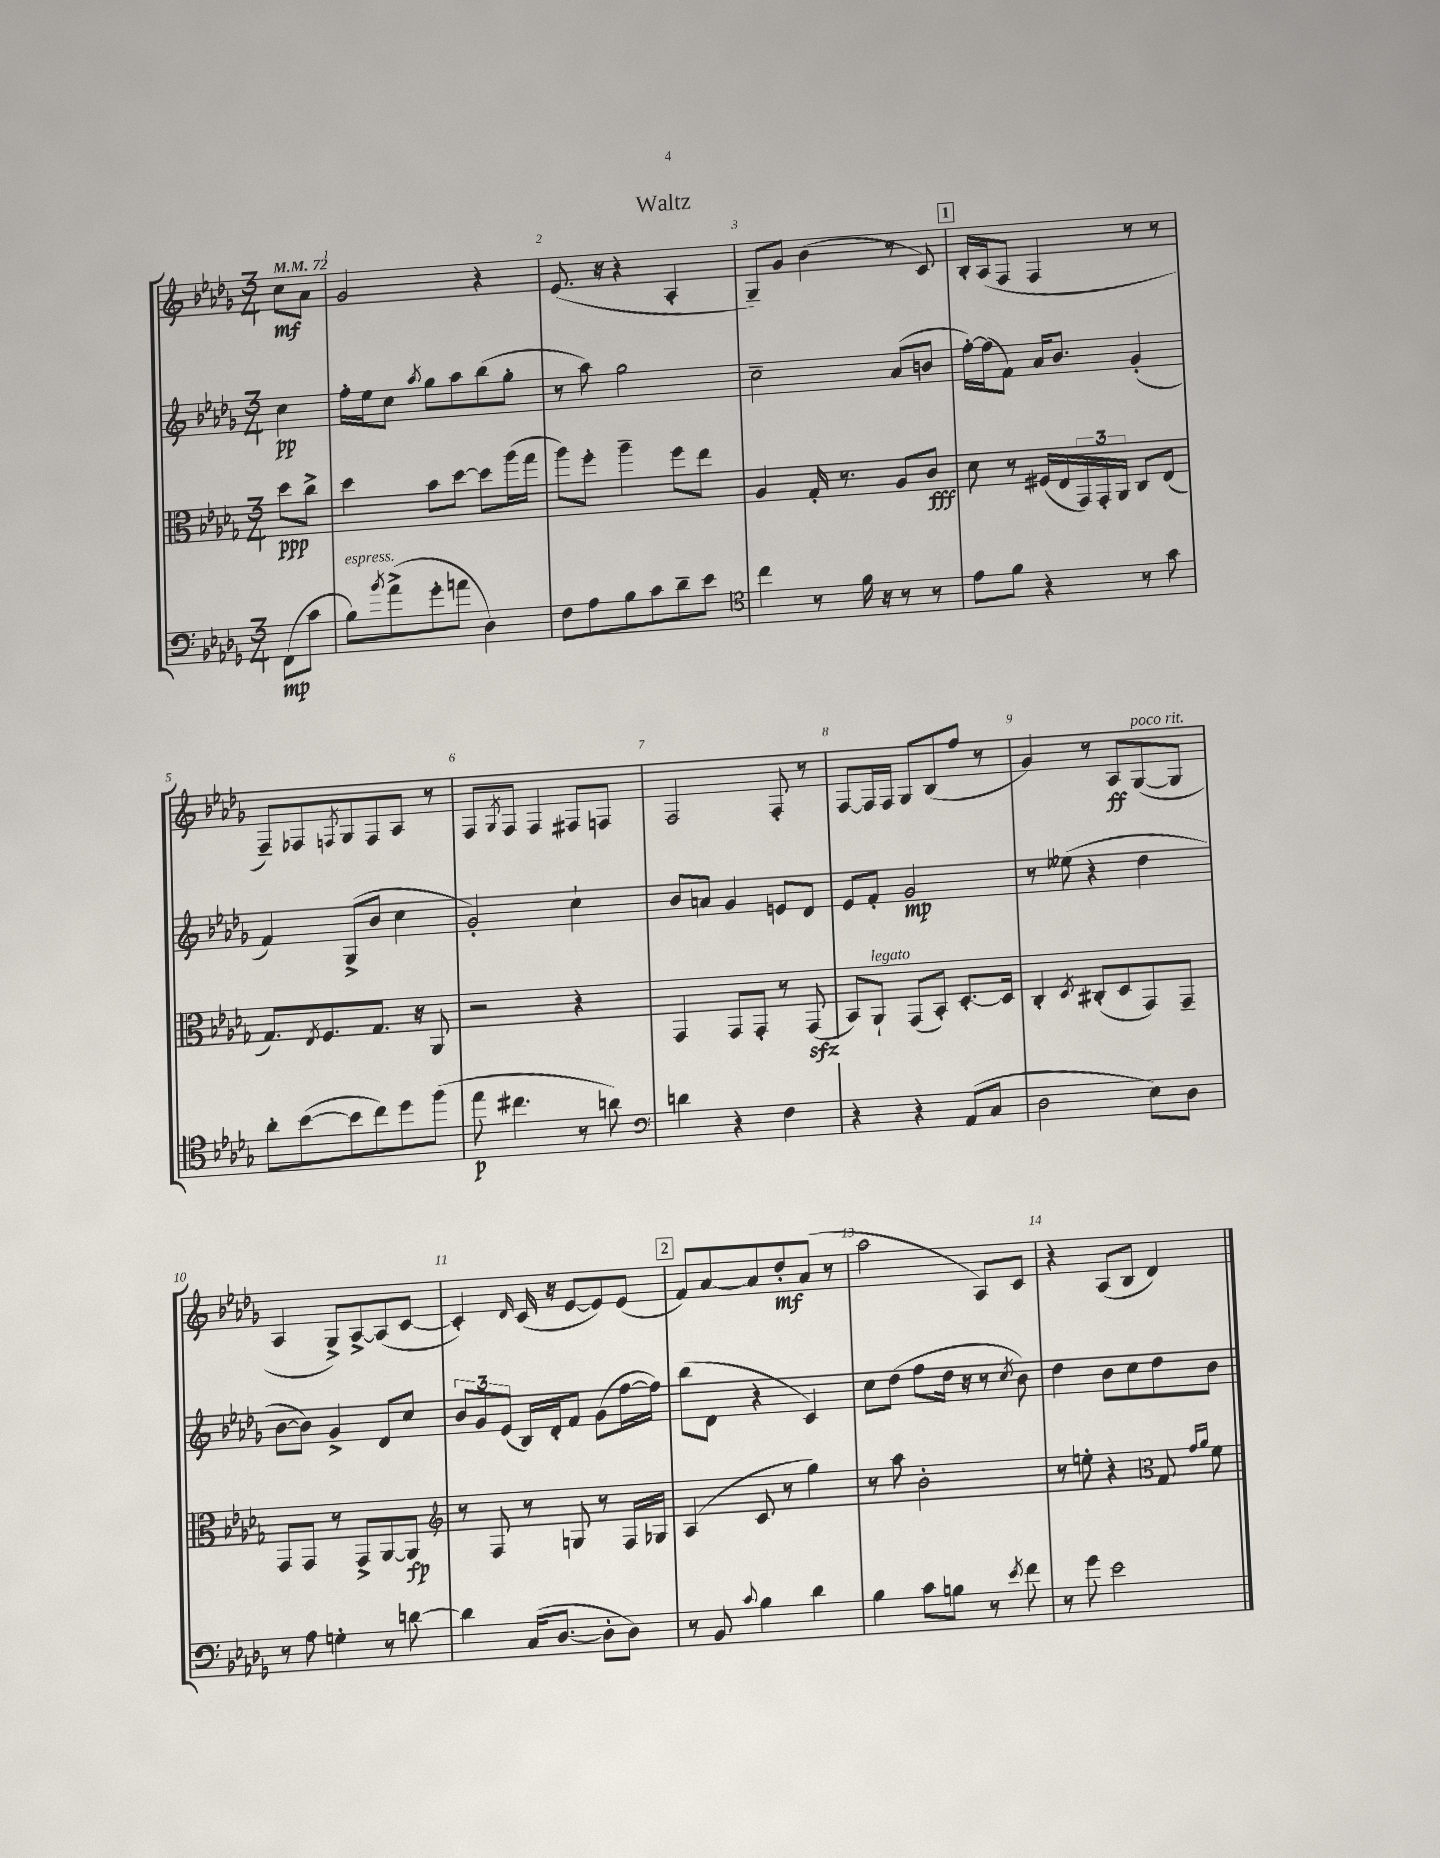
\header { title = "Waltz" }
<<
\new StaffGroup <<
\new Staff = "s0" {
    \clef treble \key des \major \numericTimeSignature \time 3/4 \partial 4 \tempo 4 = 72
    c''8\mf aes'8 |
    ges'2 r4 |
    ees'8.( r16 r4 aes4-. |
    ges8--) ges'8 bes'4( r8 c'8) |
    \mark \markup { \box "1" } bes16-. aes16( f8 f4 r8 r8 |
    f8--) fes8 \acciaccatura { f8 } ges8 f8 aes8 r8 |
    f8 \acciaccatura { ges8 } f8 f4 fis8 f8 |
    f2 f8-. r8 |
    f8~ f16 f16 ges8 bes8( f''8 r8 |
    ges'4) r8 aes8\ff ges8~^\markup { \italic "poco rit." }( ges8 |
    aes4 ges8->) aes8~-> aes8( c'8~ |
    c'4-.) \grace { des'16 } c'16( r16 ees'8~ ees'8) ees'8( |
    \mark \markup { \box "2" } f'8) aes'8~ aes'8 des''8-.\mf aes'8( r8 |
    aes''2 aes8) c'8 |
    r4 aes8( bes8 des'4) \bar "|." |
}
\new Staff = "s1" {
    \clef treble \key des \major \numericTimeSignature \time 3/4 \partial 4
    c''4\pp |
    f''16-. ees''16 c''8 \acciaccatura { aes''8 } ges''8 aes''8 bes''8( ges''8-. |
    r8 aes''8) ges''2 |
    c''2-- aes'8( b'8 |
    \mark \markup { \box "1" } f''16~-.) f''16( f'8) aes'16 bes'8. ges'4-.( |
    f'4) ges8->( bes'8 c''4 |
    ges'2-.) c''4-! |
    bes'8 a'8 ges'4 e'8 des'8 |
    ees'8 f'8-. ges'2\mp |
    r8 eeses''8( r4 des''4 |
    bes'8~ bes'8) ges'4-> des'8 c''8 |
    \tuplet 3/2 { bes'8 ges'8 ees'8( } bes16) des'16-. f'8 ges'8( f''16~ f''16) |
    \mark \markup { \box "2" } bes''8( des'8 r4 c'4) |
    c''8 des''8( f''8 des''16 r16 r8 \acciaccatura { c''8 } bes'8) |
    des''4 bes'8 c''8 des''8 bes'8 \bar "|." |
}
\new Staff = "s2" {
    \clef alto \key des \major \numericTimeSignature \time 3/4 \partial 4
    des''8\ppp c''8-> |
    des''4 bes'8 des''8~ des''8 aes''16( ges''16 |
    aes''8) f''8-. aes''4-- f''8 ees''8 |
    aes4 ges16-. r8. aes8 c'8\fff |
    \mark \markup { \box "1" } des'8 r8 fis16( ees16 \tuplet 3/2 { ges,16) ges,16-. aes,16 } c8 ees8( |
    ges8.) \acciaccatura { ees8 } f8. ges8. r16 aes,8 |
    r2 r4 |
    ges,4 ges,8 ges,8-. r8 ges,8\sfz( |
    bes,8) aes,8-!^\markup { \italic "legato" } ges,8( bes,8-.) des8.~-. des16 |
    c4-. \acciaccatura { des8 } cis8-.( des8 ges,8) ges,8-- |
    ges,8 ges,8 r8 ges,8-> aes,8~ aes,8\fp |
    \clef treble r8 f8 r8 g8 r8 f16 ges16 |
    \mark \markup { \box "2" } aes4( c'8 r8 ges''4) |
    r8 aes''8 bes'2-. |
    r8 e''8-. r4 \clef alto ges8 \grace { ges'16 aes'16 } f'8 \bar "|." |
}
\new Staff = "s3" {
    \clef bass \key des \major \numericTimeSignature \time 3/4 \partial 4
    f,8\mp( c'8 |
    bes8^\markup { \italic "espress." }) \acciaccatura { bes'8 } aes'8->( ges'8-. a'8 des4) |
    f8 aes8 bes8 c'8 des'8-- ees'8 |
    \clef tenor c''4 r8 f'16 r16 r8 r8 |
    \mark \markup { \box "1" } ees'8 f'8 r4 r8 ges'8 |
    aes'8-. bes'8~( bes'8 c''8) des''8 f''8( |
    ees''8\p cis''4. r8 a'8) |
    \clef bass d'4 r4 f4 |
    r4 r4 aes,8( c8 |
    des2 ees8) des8 |
    r8 aes8 g4-. r8 d'8~ |
    d'4 c16( des8.~ des8-. des8) |
    \mark \markup { \box "2" } r8 bes,8 \appoggiatura { c'8 } bes4 des'4 |
    bes4 c'8 b8 r8 \acciaccatura { ees'8 } f'8 |
    r8 ges'8 ees'2 \bar "|." |
}
>>
>>
\layout { \context { \Score \override BarNumber.break-visibility = ##(#f #t #t) barNumberVisibility = #all-bar-numbers-visible } }
